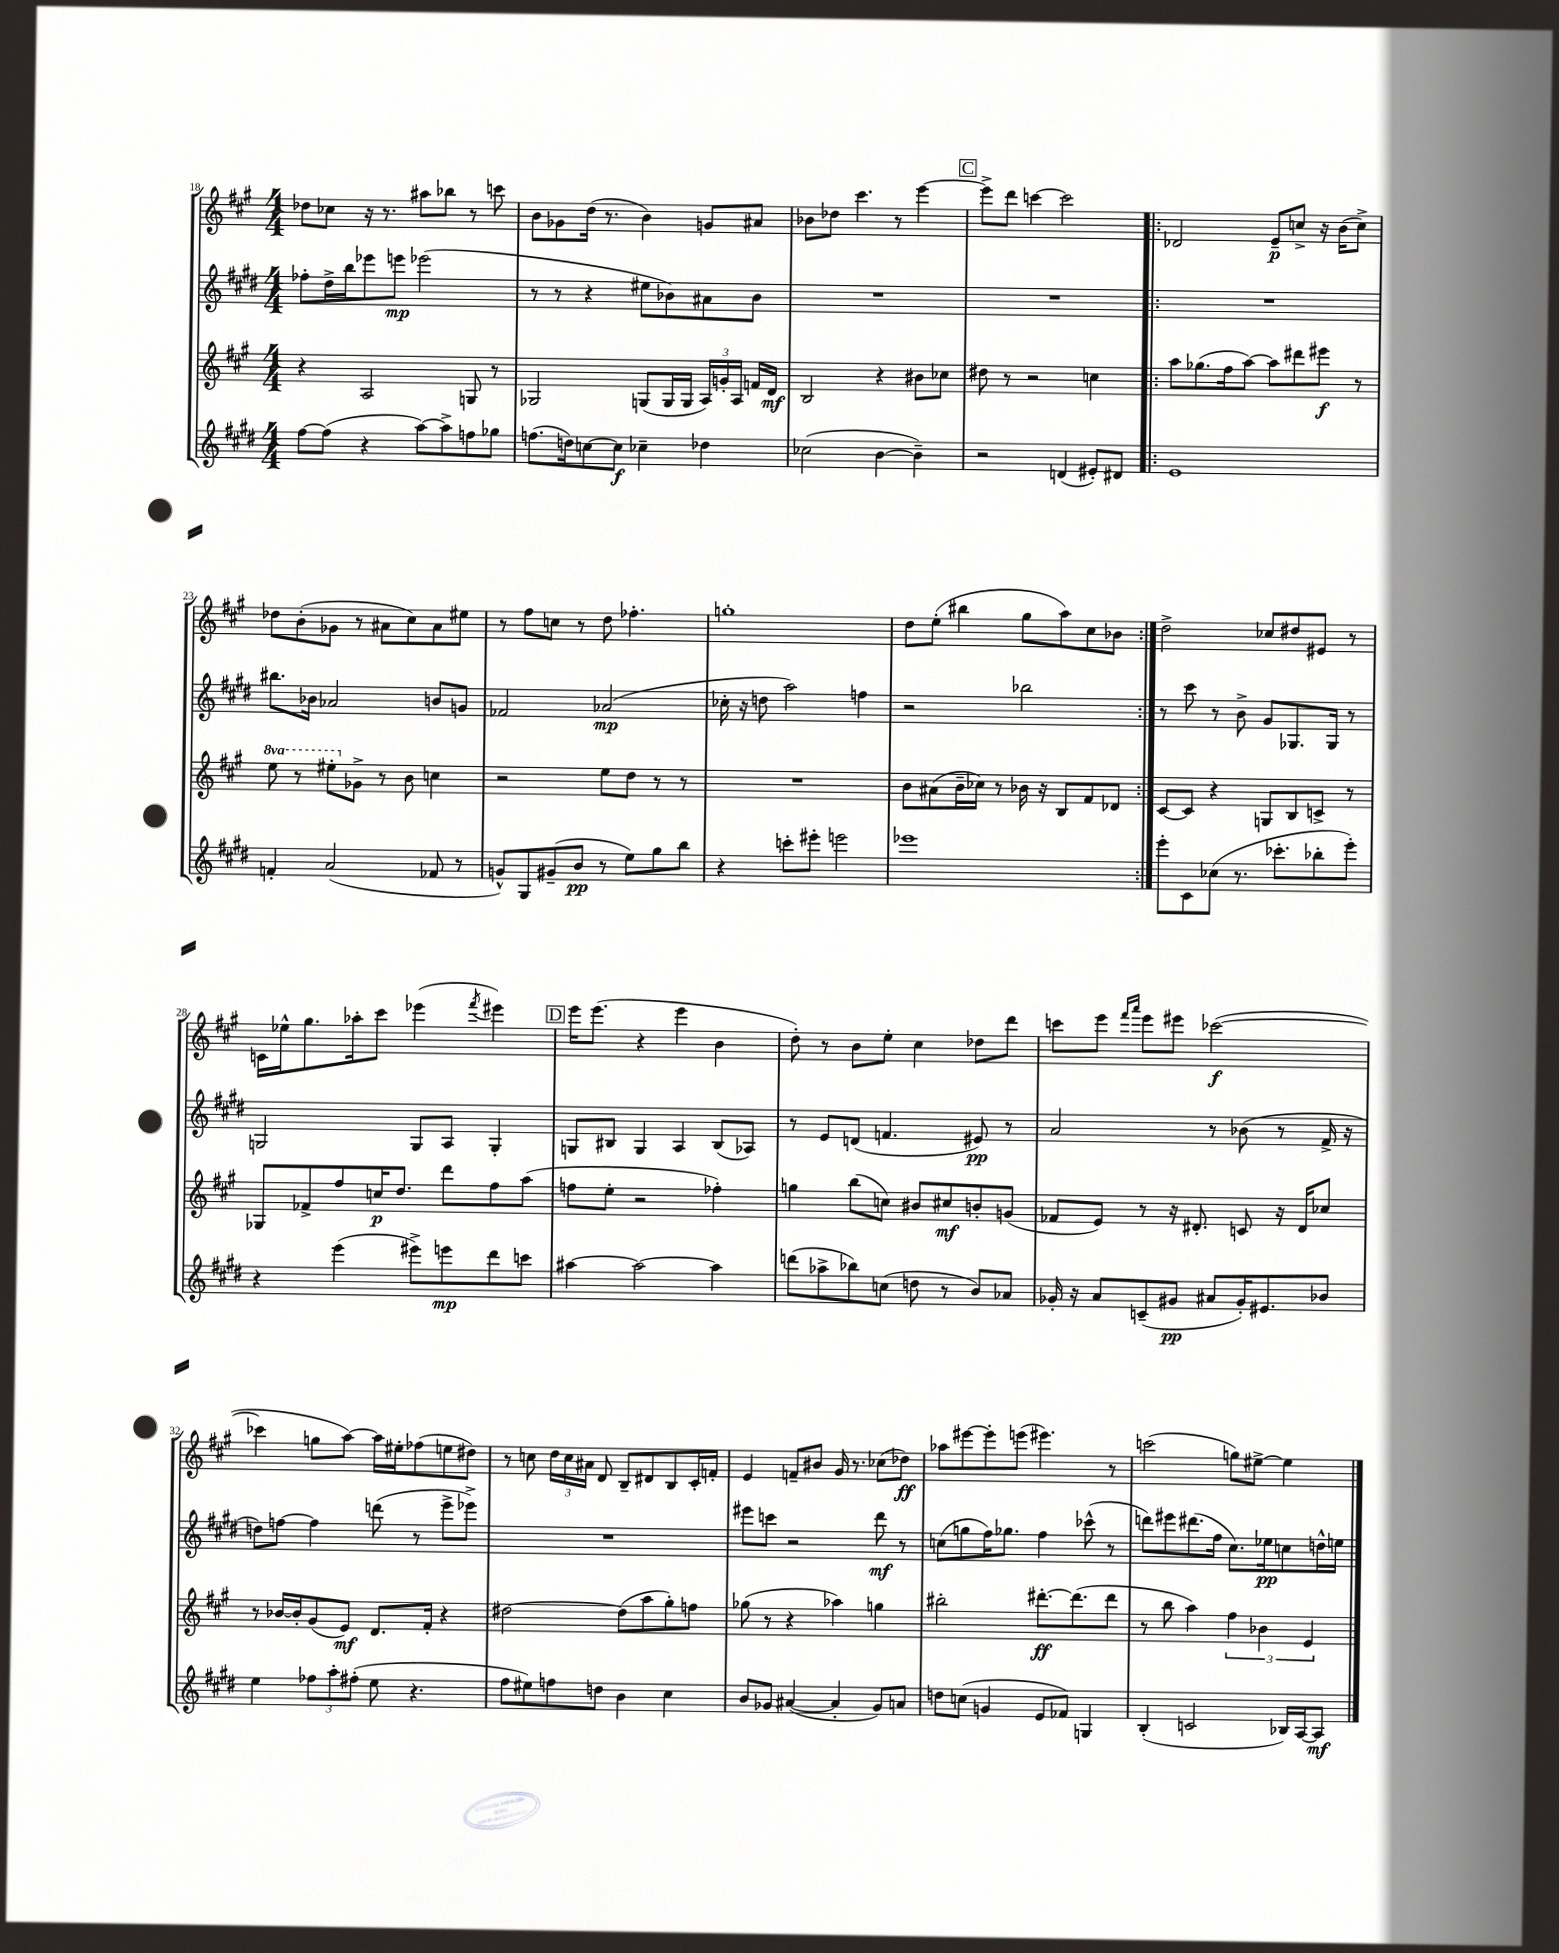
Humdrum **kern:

**kern	**dynam	**kern	**dynam	**kern	**dynam	**kern	**dynam
*part4	*part4	*part3	*part3	*part2	*part2	*part1	*part1
*staff4	*staff4	*staff3	*staff3	*staff2	*staff2	*staff1	*staff1
*clefG2	*	*clefG2	*	*clefG2	*	*clefG2	*
*k[f#c#g#d#]	*	*k[f#c#g#]	*	*k[f#c#g#d#]	*	*k[f#c#g#]	*
*M4/4	*	*M4/4	*	*M4/4	*	*M4/4	*
=18	=18	=18	=18	=18	=18	=18	=18
[8ff#\L	.	4r	.	8ff-X'\L	.	8dd-X\L	.
(8ff#\J]	.	.	.	16dd#^\L	.	8cc-X\J	.
.	.	.	.	16bb\J	.	.	.
4r	.	2A/	.	8eee-X\	.	16r	.
.	.	.	.	.	.	8.r	.
.	.	.	.	8eeen\J	mp	.	.
[8aa\L)	.	.	.	(2eee-X\	.	8aa#X\L	.
8aa^\]	.	.	.	.	.	8bb-X\J	.
8ffn\	.	8Gn/	.	.	.	8r	.
8gg-X\J	.	8r	.	.	.	8cccn\	.
=19	=19	=19	=19	=19	=19	=19	=19
(8.ffn\L	.	2G-X/	.	8r	.	8b\L	.
.	.	.	.	8r	.	8g-X\	.
16ddn\k)	.	.	.	.	.	.	.
[8ccn\	.	.	.	4r	.	(16dd\Jk	.
.	.	.	.	.	.	8.r	.
8cc\J]	f	.	.	.	.	.	.
4cc-X~\	.	(8Gn/L	.	8ee#X\L	.	4b\)	.
.	.	16G/L	.	8b-X\)	.	.	.
.	.	16G/JJ	.	.	.	.	.
4dd-X\	.	24A/LL)	.	8a#X\	.	8gn/L	.
.	.	24gn'/	.	.	.	.	.
.	.	24A/JJ	.	.	.	.	.
.	.	16fn/LL	.	8b-\J	.	8a#X/J	.
.	.	16d/JJ	mf	.	.	.	.
=20	=20	=20	=20	=20	=20	=20	=20
(2cc-X\	.	2B/	.	1r	.	8b-X\L	.
.	.	.	.	.	.	8dd-X\J	.
.	.	.	.	.	.	4.ccc#\	.
[4b\	.	4r	.	.	.	.	.
.	.	.	.	.	.	8r	.
4b~\])	.	8b#X\L	.	.	.	[4eee\	.
.	.	8cc-X\J	.	.	.	.	.
!!LO:REH:place=s1:t=C
=21	=21	=21	=21	=21	=21	=21	=21
2r	.	8dd#X\	.	1r	.	8eee^\L]	.
.	.	8r	.	.	.	8ddd\J	.
.	.	2r	.	.	.	[4cccn\	.
(4dn/	.	.	.	.	.	2ccc\]	.
8e#X'/L)	.	4ccn\	.	.	.	.	.
8d#X/J	.	.	.	.	.	.	.
=22!|:	=22!|:	=22!|:	=22!|:	=22!|:	=22!|:	=22!|:	=22!|:
1e	.	8aa\L	.	1r	.	2d-X/	.
.	.	(8.gg-X\	.	.	.	.	.
.	.	16ff#\k	.	.	.	.	.
.	.	[8aa\J)	.	.	.	.	.
.	.	8aa\L]	.	.	.	8e~/L	p
.	.	8ddd#X\	.	.	.	8ccn^/J	.
.	.	8eee#X\J	f	.	.	16r	.
.	.	.	.	.	.	(16b\KL	.
.	.	8r	.	.	.	8cc^\J)	.
!!LO:LB:g=z
=23	=23	=23	=23	=23	=23	=23	=23
*	*	*8va	*	*	*	*	*
4fn'/	.	8eee\	.	8.bb#X\L	.	8dd-X\L	.
.	.	8r	.	.	.	(8b'\	.
.	.	.	.	16b-X\Jk	.	.	.
(2a/	.	8eee#X'\L	.	2a-X/	.	8g-X\J	.
*	*	*X8va	*	*	*	*	*
.	.	8g-X^\J	.	.	.	8r	.
.	.	8r	.	.	.	8a#X\L	.
.	.	8b\	.	.	.	8cc#\)	.
8f-X/	.	4ccn\	.	8bn/L	.	8a#\	.
8r	.	.	.	8gn/J	.	8ee#X\J	.
=24	=24	=24	=24	=24	=24	=24	=24
8gn^^/L)	.	2r	.	2f-X/	.	8r	.
8G#/	.	.	.	.	.	8ff#\L	.
(8g#X~/	.	.	.	.	.	8ccn\J	.
8b/J	pp	.	.	.	.	8r	.
8r	.	8ee\L	.	(2a-X/	mp	8dd\	.
8ee\L)	.	8dd\J	.	.	.	4.ff-X'\	.
8gg#\	.	8r	.	.	.	.	.
8bb\J	.	8r	.	.	.	.	.
=25	=25	=25	=25	=25	=25	=25	=25
4r	.	1r	.	16cc-X'\	.	1ggn'	.
.	.	.	.	16r	.	.	.
.	.	.	.	8ddn\	.	.	.
8cccn'\L	.	.	.	2aa\)	.	.	.
8eee#X'\J	.	.	.	.	.	.	.
2eeen\	.	.	.	.	.	.	.
.	.	.	.	4ffn\	.	.	.
=26	=26	=26	=26	=26	=26	=26	=26
1eee-X	.	8b\L	.	2r	.	8dd\L	.
.	.	(8a#X\	.	.	.	(8ee'\J	.
.	.	16b~\L	.	.	.	4bb#X\	.
.	.	16cc-X\JJ)	.	.	.	.	.
.	.	8r	.	.	.	.	.
.	.	16b-X\	.	2bb-X\	.	8gg#\L	.
.	.	16r	.	.	.	.	.
.	.	8B/L	.	.	.	8aa\)	.
.	.	8f#/	.	.	.	8cc#\	.
.	.	8d-X/J	.	.	.	8b-X\J	.
=27:|!	=27:|!	=27:|!	=27:|!	=27:|!	=27:|!	=27:|!	=27:|!
8eee'\L	.	[8c#/L	.	8r	.	2dd^\	.
8c#\	.	8c#/J]	.	8ccc#\	.	.	.
(8cc-X\J	.	4r	.	8r	.	.	.
8.r	.	.	.	8b^\	.	.	.
.	.	8Gn/L	.	8g#/L	.	8cc-X/L	.
8.ccc-X'\L	.	.	.	.	.	.	.
.	.	8B/	.	8.G-X/	.	8dd#X/	.
8bb-X'\	.	8cn^/J	.	.	.	8e#X/J	.
.	.	.	.	16G-/Jk	.	.	.
8eee'\J)	.	8r	.	8r	.	8r	.
!!LO:LB:g=z
=28	=28	=28	=28	=28	=28	=28	=28
4r	.	8G-X/L	.	2Gn/	.	16cn\LL	.
.	.	.	.	.	.	16ee-X^^\J	.
.	.	8f-X^/	.	.	.	8.gg#\	.
(4eee\	.	8ff#/	.	.	.	.	.
.	.	.	.	.	.	16aa-X'\k	.
.	.	16ccn/K	p	.	.	8ccc#\J	.
.	.	8.dd/J	.	.	.	.	.
8eee#X^\L)	.	.	.	8G/L	.	(4eee-X\	.
8eeen\	mp	8ddd\L	.	8A/J	.	.	.
.	.	.	.	.	.	8qfff#/	.
8ddd#\	.	8ff#\	.	4G'/	.	4eee#X\)	.
8cccn\J	.	(8aa\J	.	.	.	.	.
!!LO:REH:place=s1:t=D
=29	=29	=29	=29	=29	=29	=29	=29
[4aa#X\	.	8ffn\L	.	8Gn/L	.	16eee\KL	.
.	.	.	.	.	.	(8.eee\J	.
.	.	8ee'\J	.	8B#X/J	.	.	.
2aa#\_	.	2r	.	4G/	.	4r	.
.	.	.	.	4A/	.	4eee\	.
4aa#\]	.	4ff-X'\)	.	(8B#/L	.	4b\	.
.	.	.	.	8A-X/J)	.	.	.
=30	=30	=30	=30	=30	=30	=30	=30
(8dddn\L	.	4ggn\	.	8r	.	8dd'\)	.
8aa-X^\	.	.	.	8e/L	.	8r	.
8bb-X\)	.	(8bb\L	.	(8dn/J	.	8b\L	.
(8ccn\J	.	8ccn\J)	.	4.fn/	.	8ee'\J	.
8ddn\	.	8b#X/L	.	.	.	4cc#\	.
8r	.	8cc#X/	mf	.	.	.	.
8b/L)	.	8bn'/	.	8e#X/)	pp	8dd-X\L	.
8a-X/J	.	(8gn/J	.	8r	.	8ddd\J	.
=31	=31	=31	=31	=31	=31	=31	=31
16g-X'/	.	8f-X/L	.	2a/	.	8cccn\L	.
16r	.	.	.	.	.	.	.
8a/L	.	8e/J)	.	.	.	8eee\J	.
.	.	.	.	.	.	16qqfff#/LL	.
.	.	.	.	.	.	16qqaaa/JJ	.
(8cn~/	.	8r	.	.	.	8eee\L	.
8g#X/J	pp	16r	.	.	.	8eee#X\J	.
.	.	8.d#X'/	.	.	.	.	.
8a#X/L	.	.	.	8r	.	([2ccc-X\	f
16g#'/K)	.	8cn/	.	(8b-X\	.	.	.
8.e#X/	.	.	.	.	.	.	.
.	.	16r	.	8r	.	.	.
.	.	16d#/KL	.	.	.	.	.
8b-X/J	.	8cc-X/J	.	16f#^/	.	.	.
.	.	.	.	16r	.	.	.
!!LO:LB:g=z
=32	=32	=32	=32	=32	=32	=32	=32
4ee\	.	8r	.	8ddn\L)	.	4ccc-X\]	.
.	.	[16b-X/LL	.	[8ffn\J	.	.	.
.	.	16b-'/J]	.	.	.	.	.
12ff-X\L	.	(8g#/	.	4ff\]	.	8ggn\L	.
12aa'\	.	.	.	.	.	.	.
.	.	8e/J)	mf	.	.	[8aa\J)	.
(12ff#X'\J	.	.	.	.	.	.	.
8ee\	.	8.d/L	.	(8dddn\	.	16aa\LL]	.
.	.	.	.	.	.	16ee#X'\J	.
4.r	.	.	.	8r	.	(8ff-X\	.
.	.	16f#'/Jk	.	.	.	.	.
.	.	4r	.	8eee^\L	.	8een\	.
.	.	.	.	8eee-X^\J)	.	8dd#X\J)	.
=33	=33	=33	=33	=33	=33	=33	=33
8ff#\L	.	[2dd#X\	.	1r	.	8r	.
8ee#X\)	.	.	.	.	.	8ccn\	.
8ffn\	.	.	.	.	.	24dd\LL	.
.	.	.	.	.	.	24cc\	.
.	.	.	.	.	.	24a#X\JJ	.
8ddn\J	.	.	.	.	.	8d/	.
4b\	.	(8dd#\L]	.	.	.	8B~/L	.
.	.	8aa\	.	.	.	8d#X/	.
4cc#\	.	8gg#'\)	.	.	.	8B/	.
.	.	8ffn\J	.	.	.	16c#'/L	.
.	.	.	.	.	.	16fn'/JJ	.
=34	=34	=34	=34	=34	=34	=34	=34
8b/L	.	(8gg-X\	.	8eee#X\L	.	4e/	.
8g-X/J	.	8r	.	8cccn\J	.	.	.
([4a#X/	.	4r	.	2r	.	8fn~/L	.
.	.	.	.	.	.	8b#X/J	.
4a#'/]	.	4aa-X\)	.	.	.	16g#/	.
.	.	.	.	.	.	8.r	.
8g-/L)	.	4ggn\	.	8ddd#\	mf	(8cc-X\L	.
8an/J	.	.	.	8r	.	8dd-X\J)	ff
=35	=35	=35	=35	=35	=35	=35	=35
8ddn\L	.	2bb#X'\	.	(8ccn\L	.	8aa-X\L	.
(8ccn\J	.	.	.	8ggn\	.	[8eee#X\	.
4gn/	.	.	.	16ff#\K)	.	8eee#'\]	.
.	.	.	.	8.gg-X\J	.	.	.
.	.	.	.	.	.	(8eeen\J	.
8e/L	.	[8.ddd#X'\L	ff	4ff#\	.	4.eee#X\)	.
8f-X/J)	.	.	.	.	.	.	.
.	.	(8.ddd#\]	.	.	.	.	.
4Gn/	.	.	.	(8ccc-X^^\	.	.	.
.	.	8ddd#\J	.	8r	.	8r	.
=36	=36	=36	=36	=36	=36	=36	=36
(4B'/	.	8r	.	8dddn\L)	.	(2cccn\	.
.	.	8bb\	.	8eee#X\	.	.	.
2cn/	.	4aa\)	.	(8.ddd#X\	.	.	.
.	.	.	.	16ff#\Jk	.	.	.
.	.	6ff#\	.	8.cc#\L)	.	8ggn\L)	.
.	.	.	.	.	.	[8ee#X^\J	.
.	.	6b-X\	.	.	.	.	.
.	.	.	.	16ee-X\k	pp	.	.
16B-X/LL)	.	.	.	8ccn\	.	4ee#\]	.
[16A/J	.	.	.	.	.	.	.
.	.	6e/	.	.	.	.	.
8A/J]	mf	.	.	16ddn^^\L	.	.	.
.	.	.	.	16een\JJ	.	.	.
==	==	==	==	==	==	==	==
*-	*-	*-	*-	*-	*-	*-	*-
